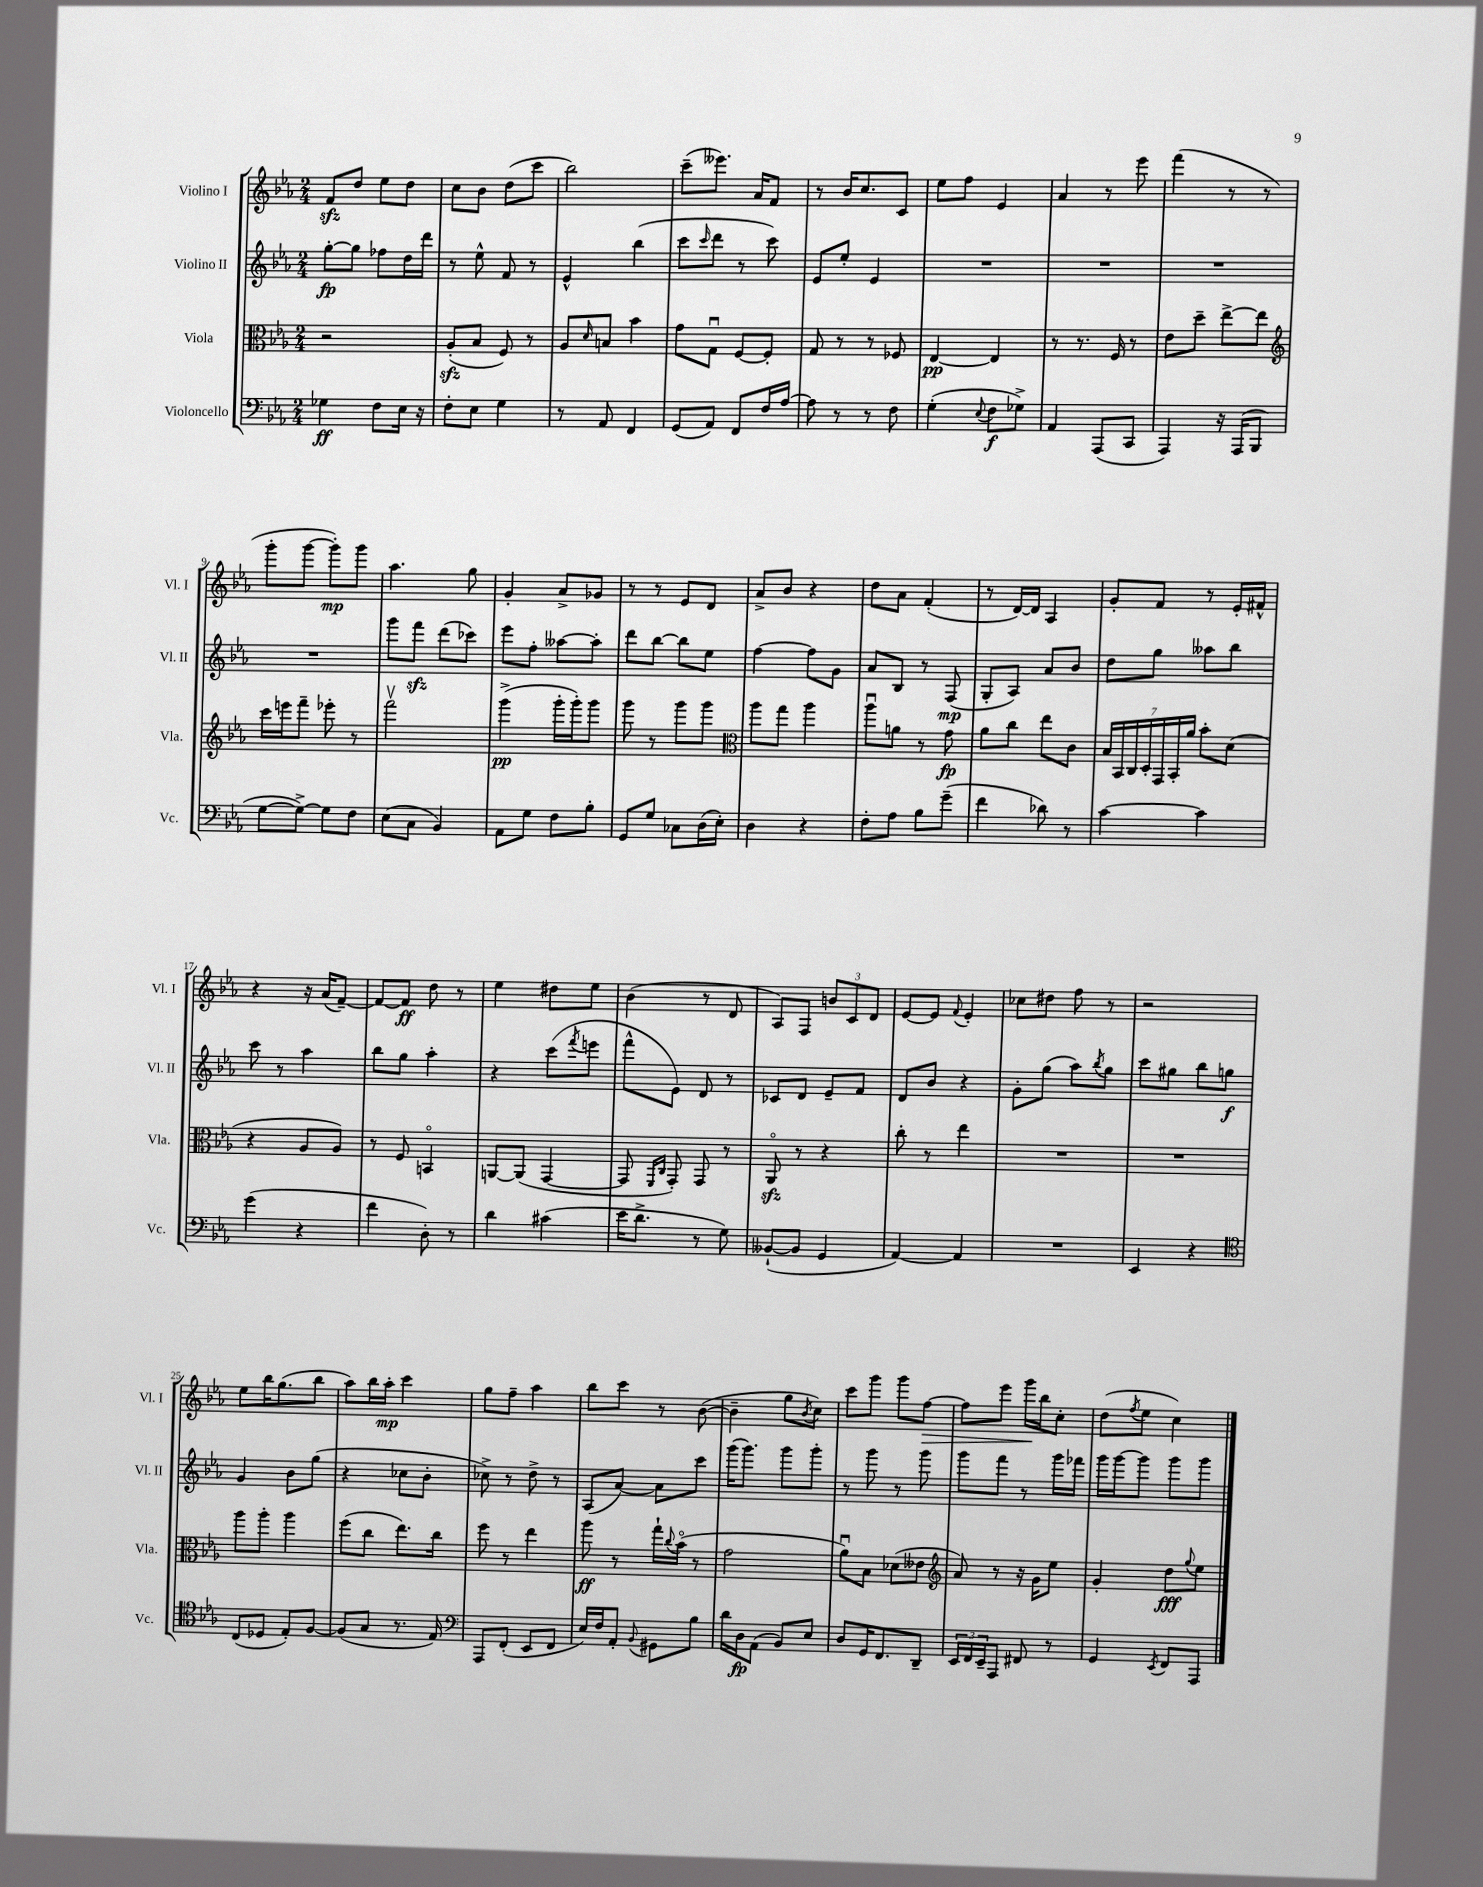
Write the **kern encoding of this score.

**kern	**dynam	**kern	**dynam	**kern	**dynam	**kern	**dynam
*part4	*part4	*part3	*part3	*part2	*part2	*part1	*part1
*staff4	*staff4	*staff3	*staff3	*staff2	*staff2	*staff1	*staff1
*I"Violoncello	*	*I"Viola	*	*I"Violino II	*	*I"Violino I	*
*I'Vc.	*	*I'Vla.	*	*I'Vl. II	*	*I'Vl. I	*
*clefF4	*	*clefC3	*	*clefG2	*	*clefG2	*
*k[b-e-a-]	*	*k[b-e-a-]	*	*k[b-e-a-]	*	*k[b-e-a-]	*
*M2/4	*	*M2/4	*	*M2/4	*	*M2/4	*
=1	=1	=1	=1	=1	=1	=1	=1
4G-X\	ff	2r	.	[8gg'\L	fp	8fzz/L	.
.	.	.	.	8gg\J]	.	8dd/J	.
8F\L	.	.	.	8ff-X\L	.	8ee-\L	.
16E-\Jk	.	.	.	16dd\L	.	8dd\J	.
16r	.	.	.	16ddd\JJ	.	.	.
=2	=2	=2	=2	=2	=2	=2	=2
8F'\L	.	(8A-zz'/L	.	8r	.	8cc\L	.
8E-\J	.	8B-/J	.	8ee-^^\	.	8b-\J	.
4G\	.	8F/)	.	8f/	.	(8dd\L	.
.	.	8r	.	8r	.	8ccc\J	.
=3	=3	=3	=3	=3	=3	=3	=3
8r	.	8A-/L	.	4e-^^/	.	2bb-\)	.
.	.	16qqd/	.	.	.	.	.
8AA-/	.	8Bn/J	.	.	.	.	.
4FF/	.	4b-\	.	(4bb-\	.	.	.
=4	=4	=4	=4	=4	=4	=4	=4
(8GG/L	.	8g\L	.	8ccc\L	.	(8ccc~\L	.
.	.	.	.	16qqccc/	.	.	.
8AA-/J)	.	8Gu\J	.	8ddd\J	.	8.eee--X\J)	.
8FF/L	.	[8F/L	.	8r	.	.	.
.	.	.	.	.	.	16a-/KL	.
16F/L	.	8F'/J]	.	8ccc\)	.	8f/J	.
[16A-/JJ	.	.	.	.	.	.	.
=5	=5	=5	=5	=5	=5	=5	=5
8A-\]	.	8G/	.	8e-/L	.	8r	.
8r	.	8r	.	8ee-'/J	.	16b-/KL	.
.	.	.	.	.	.	8.cc/	.
8r	.	8r	.	4e-/	.	.	.
8F\	.	8F-X/	.	.	.	8c/J	.
=6	=6	=6	=6	=6	=6	=6	=6
(4G'\	.	[4E-/	pp	2r	.	8ee-\L	.
.	.	.	.	.	.	8ff\J	.
8qqE-/	.	.	.	.	.	.	.
8F\L	f	4E-/]	.	.	.	4e-/	.
8G-X^\J)	.	.	.	.	.	.	.
=7	=7	=7	=7	=7	=7	=7	=7
4AA-/	.	8r	.	2r	.	4a-/	.
.	.	8.r	.	.	.	.	.
(8AAA-/L	.	.	.	.	.	8r	.
.	.	16F/	.	.	.	.	.
8CC/J	.	8r	.	.	.	8eee-\	.
=8	=8	=8	=8	=8	=8	=8	=8
4AAA-/)	.	8e-\L	.	2r	.	(4fff\	.
.	.	8dd~\J	.	.	.	.	.
16r	.	[8ee-^\L	.	.	.	8r	.
(16AAA-/KL	.	.	.	.	.	.	.
8BBB-/J	.	8ee-\J]	.	.	.	8r	.
!!LO:LB:g=z
=9	=9	=9	=9	=9	=9	=9	=9
*	*	*clefG2	*	*	*	*	*
[8G\L	.	16ccc\LL	.	2r	.	8ggg'\L	.
.	.	16eeen\J	.	.	.	.	.
8G^\J_)	.	8fff~\J	.	.	.	[8ggg\J	.
8G\L]	.	8eee-X'\	.	.	.	8ggg'\L])	mp
8F\J	.	8r	.	.	.	8ggg\J	.
=10	=10	=10	=10	=10	=10	=10	=10
(8E-\L	.	2fffv\	.	8ggg\L	.	4.aa-\	.
8C\J	.	.	.	8fffzz\J	.	.	.
4BB-/)	.	.	.	(8ddd\L	.	.	.
.	.	.	.	8ccc-X\J)	.	8gg\	.
=11	=11	=11	=11	=11	=11	=11	=11
8AA-\L	.	(4ggg^\	pp	8eee-\L	.	4g'/	.
8G\J	.	.	.	8ff'\J	.	.	.
8F\L	.	16ggg'\LL	.	[8aa--X\L	.	8a-^/L	.
.	.	16ggg'\J)	.	.	.	.	.
8B-'\J	.	8ggg\J	.	8aa--'\J]	.	8g-X/J	.
=12	=12	=12	=12	=12	=12	=12	=12
8GG/L	.	8ggg\	.	8ddd\L	.	8r	.
8G/J	.	8r	.	[8bb-\J	.	8r	.
8C-X\L	.	8ggg\L	.	8bb-\L]	.	8e-/L	.
(16D\L	.	8ggg\J	.	8ee-\J	.	8d/J	.
16E-'\JJ)	.	.	.	.	.	.	.
=13	=13	=13	=13	=13	=13	=13	=13
*	*	*clefC3	*	*	*	*	*
4D\	.	8aa-\L	.	[4ff\	.	8a-^/L	.
.	.	8gg\J	.	.	.	8b-/J	.
4r	.	4aa-\	.	8ff\L]	.	4r	.
.	.	.	.	8g\J	.	.	.
=14	=14	=14	=14	=14	=14	=14	=14
8F'\L	.	8aa-u\L	.	8a-/L	.	8dd\L	.
8A-\J	.	8an\J	.	8B-/J	.	8a-\J	.
8B-\L	.	8r	.	8r	.	(4f'/	.
(8g~\J	.	8g\	fp	(8F/	mp	.	.
=15	=15	=15	=15	=15	=15	=15	=15
4f\	.	8a-\L	.	8G'/L	.	8r	.
.	.	8cc\J	.	8A-/J)	.	[16d/LL)	.
.	.	.	.	.	.	16d/JJ]	.
8d-X\)	.	8ee-\L	.	8a-/L	.	4A-/	.
8r	.	8c\J	.	8b-/J	.	.	.
=16	=16	=16	=16	=16	=16	=16	=16
[4c\	.	28B-/LL	.	8dd\L	.	8g'/L	.
.	.	28BB-/	.	.	.	.	.
.	.	28C/	.	.	.	.	.
.	.	28D'/	.	.	.	.	.
.	.	.	.	8gg\J	.	8f/J	.
.	.	28GG/	.	.	.	.	.
.	.	28BB-'/	.	.	.	.	.
.	.	28a-/JJ	.	.	.	.	.
4c\]	.	8b-'\L	.	8aa--X\L	.	8r	.
.	.	(8d\J	.	8bb-\J	.	16e-'/LL	.
.	.	.	.	.	.	16f#X^^/JJ	.
!!LO:LB:g=z
=17	=17	=17	=17	=17	=17	=17	=17
(4g\	.	4r	.	8ccc\	.	4r	.
.	.	.	.	8r	.	.	.
4r	.	8A-/L	.	4aa-\	.	16r	.
.	.	.	.	.	.	(16a-/KL	.
.	.	8A-/J)	.	.	.	[8f~/J)	.
=18	=18	=18	=18	=18	=18	=18	=18
4f\	.	8r	.	8bb-\L	.	8f/L_	.
.	.	8F/	.	8gg\J	.	8f/J]	ff
8D'\)	.	4BBn/	.	4aa-'\	.	8dd\	.
8r	.	.	.	.	.	8r	.
=19	=19	=19	=19	=19	=19	=19	=19
4d\	.	[8AAn/L	.	4r	.	4ee-\	.
.	.	(8AA/J]	.	.	.	.	.
(4c#X\	.	[4GG/	.	(8ccc\L	.	8dd#X\L	.
.	.	.	.	8qfff/	.	.	.
.	.	.	.	8eeen\J	.	8ee-\J	.
=20	=20	=20	=20	=20	=20	=20	=20
16e-\KL	.	8GG/]	.	8fff^^\L	.	(4b-\	.
8.d^\J	.	.	.	.	.	.	.
.	.	16qqFF/LL	.	.	.	.	.
.	.	16qqC/JJ	.	.	.	.	.
.	.	8GG'/)	.	8e-\J)	.	.	.
8r	.	8GG/	.	8d/	.	8r	.
8G\)	.	8r	.	8r	.	8d/	.
=21	=21	=21	=21	=21	=21	=21	=21
([8BB--X`/L	.	8AA-zz/	.	8c-X/L	.	8A-/L)	.
8BB--/J]	.	8r	.	8d/J	.	8F/J	.
4GG/	.	4r	.	8e-~/L	.	12bn/L	.
.	.	.	.	.	.	12c/	.
.	.	.	.	8f/J	.	.	.
.	.	.	.	.	.	12d/J	.
=22	=22	=22	=22	=22	=22	=22	=22
[4AA-/)	.	8cc'\	.	8d/L	.	[8e-/L	.
.	.	8r	.	8b-/J	.	8e-/J]	.
.	.	.	.	.	.	8qqf/	.
4AA-/]	.	4ee-\	.	4r	.	4e-'/	.
=23	=23	=23	=23	=23	=23	=23	=23
2r	.	2r	.	8g'\L	.	8cc-X\L	.
.	.	.	.	(8gg\J	.	8dd#X\J	.
.	.	.	.	8aa-\L)	.	8ff\	.
.	.	.	.	8qbb-/	.	.	.
.	.	.	.	8gg\J	.	8r	.
=24	=24	=24	=24	=24	=24	=24	=24
4EE-/	.	2r	.	8ccc\L	.	2r	.
.	.	.	.	8gg#X\J	.	.	.
4r	.	.	.	8bb-\L	.	.	.
.	.	.	.	8ggn\J	f	.	.
!!LO:LB:g=z
=25	=25	=25	=25	=25	=25	=25	=25
*clefC4	*	*	*	*	*	*	*
(8C/L	.	8aa-\L	.	4g/	.	8ee-\L	.
8D-X/J	.	8aa-'\J	.	.	.	16bb-\K	.
.	.	.	.	.	.	(8.gg\	.
8E-'/L)	.	4aa-\	.	8b-\L	.	.	.
[8F/J	.	.	.	(8gg\J	.	8bb-\J	.
=26	=26	=26	=26	=26	=26	=26	=26
(8F/L]	.	(8ff\L	.	4r	.	8aa-\L)	.
8G/J	.	8cc\J	.	.	.	16bb-\L	.
.	.	.	.	.	.	16aa-'\JJ	mp
8.r	.	8.ee-\L)	.	8cc-X\L	.	4ccc\	.
.	.	.	.	8b-'\J	.	.	.
16E-/)	.	16cc\Jk	.	.	.	.	.
=27	=27	=27	=27	=27	=27	=27	=27
*clefF4	*	*	*	*	*	*	*
8AAA-/L	.	8ff\	.	8cc-X^\)	.	8gg\L	.
(8FF'/J	.	8r	.	8r	.	8ff~\J	.
8EE-/L	.	4ee-\	.	8dd^\	.	4aa-\	.
8FF/J	.	.	.	8r	.	.	.
=28	=28	=28	=28	=28	=28	=28	=28
16E-/LL)	.	8aa-\	ff	(8A-/L	.	8bb-\L	.
16F/J	.	.	.	.	.	.	.
8AA-'/J	.	8r	.	[8a-/J)	.	8ccc\J	.
8qqBB-/	.	.	.	.	.	.	.
8GG#X\L	.	16gg`\LL	.	8a-\L]	.	8r	.
.	.	8qqcc/	.	.	.	.	.
.	.	(16b-\JJ	.	.	.	.	.
8B-\J	.	8r	.	8ccc\J	.	([8b-\	.
=29	=29	=29	=29	=29	=29	=29	=29
16d\LL	.	2g\	.	(16ggg\KL	.	4b-~\]	.
16D\J	fp	.	.	8.ggg\J)	.	.	.
(8AA-\J	.	.	.	.	.	.	.
8BB-/L)	.	.	.	8ggg\L	.	8gg\L	.
.	.	.	.	.	.	8qb-/	.
8E-/J	.	.	.	8ggg'\J	.	8cc\J)	.
=30	=30	=30	=30	=30	=30	=30	=30
8D/L	.	8a-u\L)	.	8r	.	8ccc\L	.
16GG/K	.	8B-\J	.	8ggg\	.	8ggg\J	.
8.FF/	.	.	.	.	.	.	.
.	.	(8d-X\L	.	8r	.	8ggg\L	.
!	!	!	!	!	!	!	!LO:HP:b
8DD~/J	.	8e--X\J	.	8ggg\	.	[8ff\J	>
=31	=31	=31	=31	=31	=31	=31	=31
*	*	*clefG2	*	*	*	*	*
24EE-/LL	.	8a-/)	.	8ggg\L	.	8ff\L]	.
24FF/	.	.	.	.	.	.	.
24EE-~/J	.	.	.	.	.	.	.
8AAA-/J	.	8r	.	8fff\J	.	8eee-\J	.
8FF#X/	.	16r	.	8r	.	16ggg\LL	.
.	.	16g\KL	.	.	.	16bb-\J	]
8r	.	8ee-\J	.	16ggg\LL	.	8cc'\J	.
.	.	.	.	16fff-X\JJ	.	.	.
=32	=32	=32	=32	=32	=32	=32	=32
4GG/	.	4g'/	.	16ggg\LL	.	(8dd\L	.
.	.	.	.	[16ggg\J	.	.	.
.	.	.	.	.	.	8qff/	.
.	.	.	.	8ggg\J]	.	8ee-\J	.
8qEE-/	.	.	.	.	.	.	.
8FF/L	.	8dd\L	fff	8ggg\L	.	4cc\)	.
.	.	8qqgg/	.	.	.	.	.
8AAA-/J	.	8ee-\J	.	8ggg\J	.	.	.
==	==	==	==	==	==	==	==
*-	*-	*-	*-	*-	*-	*-	*-
